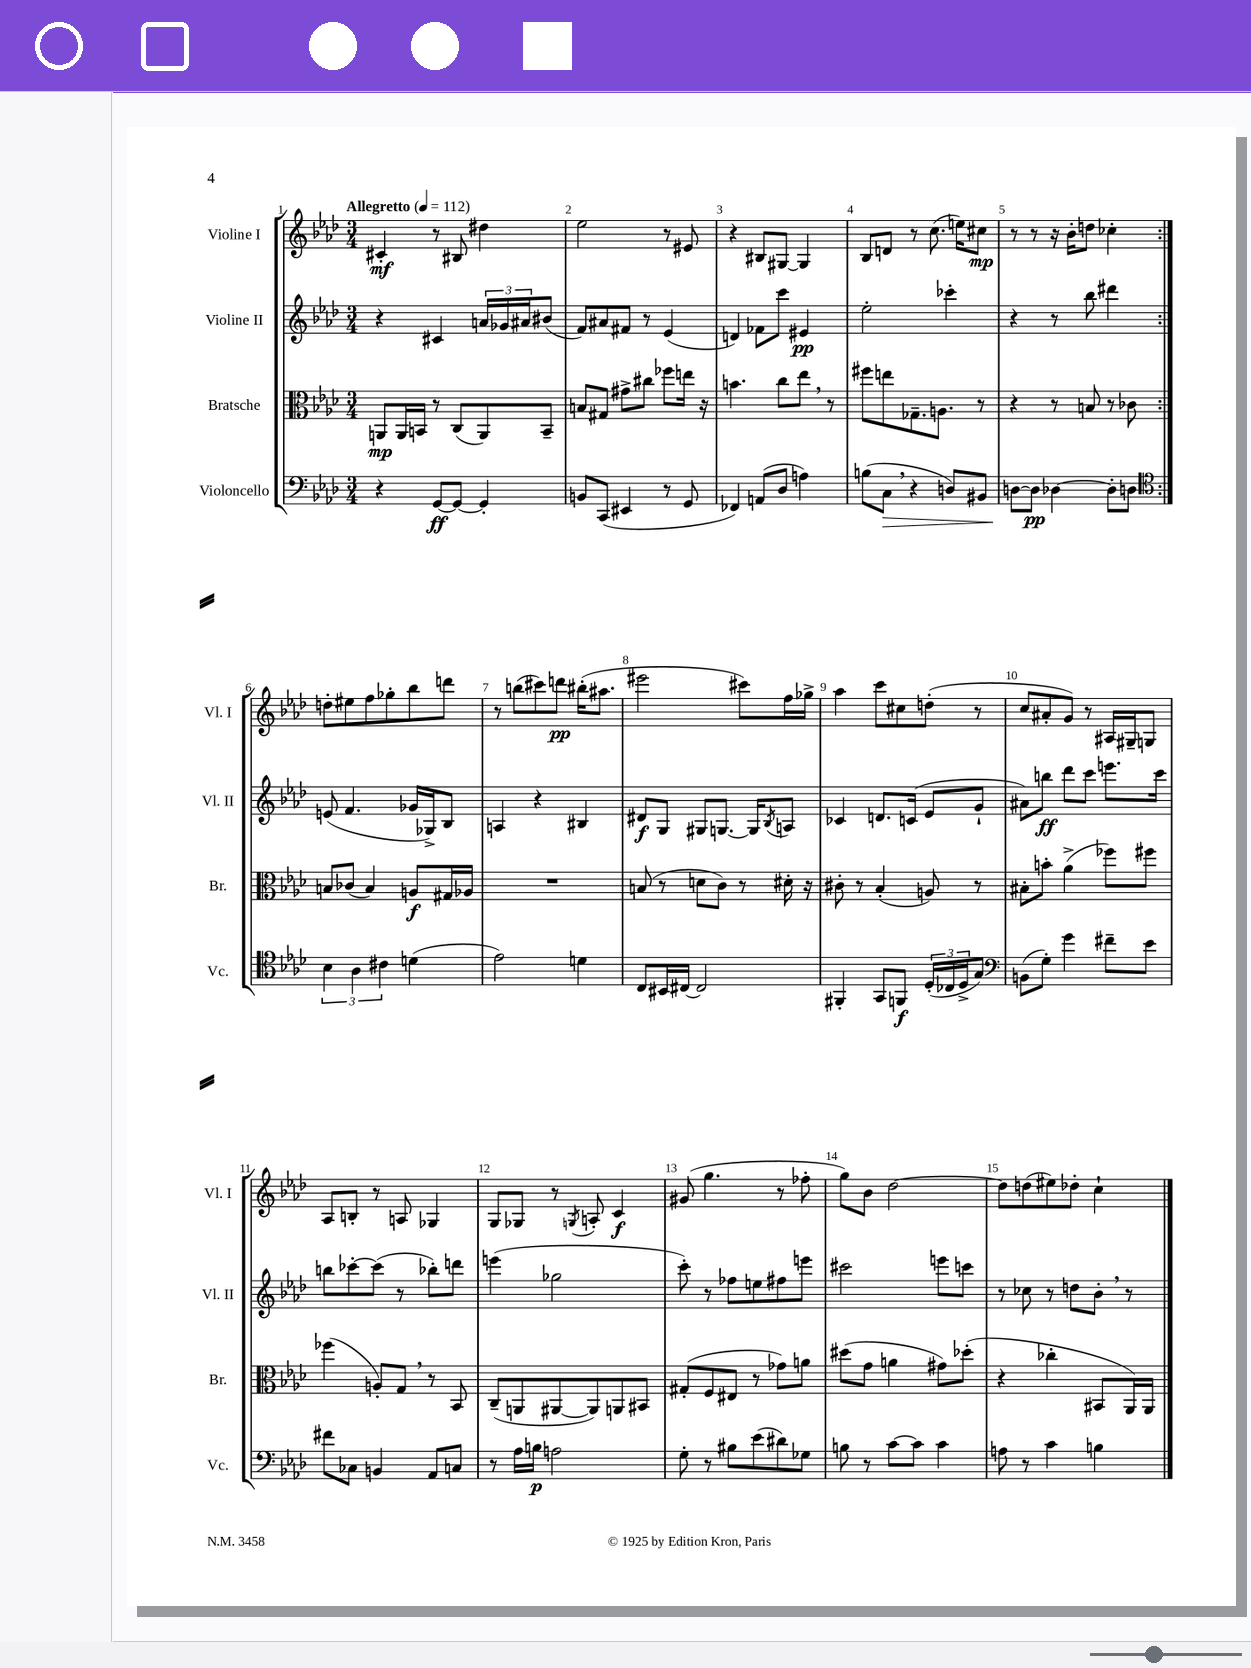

**kern	**kern	**kern	**kern
*staff4	*staff3	*staff2	*staff1
*clefF4	*clefC3	*clefG2	*clefG2
*k[b-e-a-d-]	*k[b-e-a-d-]	*k[b-e-a-d-]	*k[b-e-a-d-]
*M3/4	*M3/4	*M3/4	*M3/4
*MM112	*MM112	*MM112	*MM112
4r	8AA/L	4r	4c#'/
.	16AA/L	.	.
.	16BB/JJ	.	.
[8GG/L	8r	4c#/	8r
8GG/_J	(8C/L	.	8B#/
4GG'/]	8AA/)	24a/LL	4dd#\
.	.	24g-/	.
.	.	24a#/J	.
.	8BB~/J	(8b#/J	.
=	=	=	=
8BB/L	8B/L	8f/L)	2ee-\
(8CC/J	8G#/J	8a#/	.
4EE#/	8g#^\L	8f#/J	.
.	8cc#\J	8r	.
8r	8ff-\L	(4e-/	8r
8GG/	16ee\Jk	.	8e#/
.	16r	.	.
=	=	=	=
4FF-/)	4.b\	4d/)	4r
(8AA/L	.	8f-\L	8B#/L
8D-/J	8cc\L	8ccc\J	[8G#/J
4A\)	8ee-\J	4e#/	4G#/]
.	8r	.	.
=	=	=	=
(8B\L	8ff#\L	2ee-'\	8B-/L
8C\J	8ee\	.	8d/J
4r	8.G-~\	.	8r
.	.	.	(8.cc\
.	8.A\J	.	.
8D/L)	.	4ccc-'\	.
.	.	.	16ee\LK)
8BB#/J	8r	.	8cc#\J
=	=	=	=
[8D\L	4r	4r	8r
8D\]J	.	.	8r
[4D-\	8r	8r	16r
.	.	.	16b-'\LK
.	8B/	8bb-\	8dd\J
8D-'\]L	8r	4ddd#\	4cc-'\
8D\J	8c-\	.	.
=:|!	=:|!	=:|!	=:|!
*clefC4	*	*	*
6B-\	8B/L	(8e/	8dd'\L
.	(8c-/J	4.f/	8ee#\
6A-\	.	.	.
.	4B/)	.	8ff\
6c#\	.	.	.
.	.	.	8gg-'\
(4d\	8A/L	16g-/LL	8bb-\
.	.	16G-^/J)	.
.	16G#/L	8B-/J	8ddd\J
.	16A-/JJ	.	.
=	=	=	=
2e-\)	2.r	4A/	8r
.	.	.	(8bb\L
.	.	4r	8ccc#\)
.	.	.	8ddd\J
4d\	.	4B#/	(16bb#'\LK
.	.	.	8.aa#\J
=	=	=	=
8C/L	(8B/	8d#/L	2eee#\
16BB#/L	8r	8G/J	.
[16C#/JJ	.	.	.
2C#/]	8d\L	8G#/L	.
.	8c\J)	[8.G/J	.
.	8r	.	8ccc#\L)
.	.	16G/]LK	.
.	.	8qB-/	.
.	16d#'\	8A/J	16ff\L
.	16r	.	16gg-^\JJ
=	=	=	=
4FF#'/	8c#'\	4c-/	4aa-\
.	8r	.	.
8GG/L	(4B-'/	8.d/L	8ccc\L
8FF/J	.	.	8cc#\
.	.	(16c/Jk	.
(24D-'/LL	8A/)	8e-/L	(8dd'\J
24C-/	.	.	.
24D-^/J	.	.	.
8G/J)	8r	8g`/J	8r
=	=	=	=
*clefF4	*	*	*
(8BB\L	8B#'\L	8a#\L)	8cc/L
8G'\J)	8b'\J	8bb\J	8a#'/
4g\	(4a-^\	8ddd-\L	8g/J)
.	.	8ccc\J	8r
8f#~\L	8ff-\L)	8.eee\L	16A#/LL
.	.	.	16G#~/J
8e-\J	8ff#\J	.	8G/J
.	.	16ccc\Jk	.
=	=	=	=
8f#\L	(4ff-\	8bb\L	8A-/L
8C-\J	.	[8ccc-'\	8B'/J
4BB/	8A'/L)	(8ccc-\]J	8r
.	8G/J	8r	8A/
8AA-/L	8r	8bb-'\L)	4G-/
8C/J	8BB-/	8ddd\J	.
=	=	=	=
8r	(8C~/L	(4eee\	8G/L
16A-\LL	8AA/	.	8G-/J
16B\JJ	.	.	.
2A\	[8AA#/	2gg-\	8r
.	.	.	8qG/
.	8AA#/])	.	8A'/
.	8AA/	.	4c/
.	8BB#/J	.	.
=	=	=	=
8G'\	(8G#'/L	8ccc'\)	(8g#/
8r	8F/	8r	4.gg\
8B#\L	8E#/J	8ff-\L	.
(8e-\	8r	8ee\	.
8d#\)	8g-\L)	8ff#\	8r
8G-\J	8a\J	8eee\J	8ff-'\
=	=	=	=
8B\	(8dd#\L	2ccc#\	8gg\L)
8r	8g\J	.	8b-\J
[8c\L	4a\	.	[2dd-\
8c\]J	.	.	.
4c\	8g#\L)	8eee\L	.
.	(8dd-'\J	8ccc\J	.
=	=	=	=
8A\	4r	8r	8dd-\]L
8r	.	8cc-\	(8dd\
4c\	4cc-'\	8r	8ee#\)
.	.	8dd\L	8dd-'\J
4B\	8BB#/L	8b-'\J	4cc`\
.	16AA-/L)	8r	.
.	16AA-/JJ	.	.
==	==	==	==
*-	*-	*-	*-
